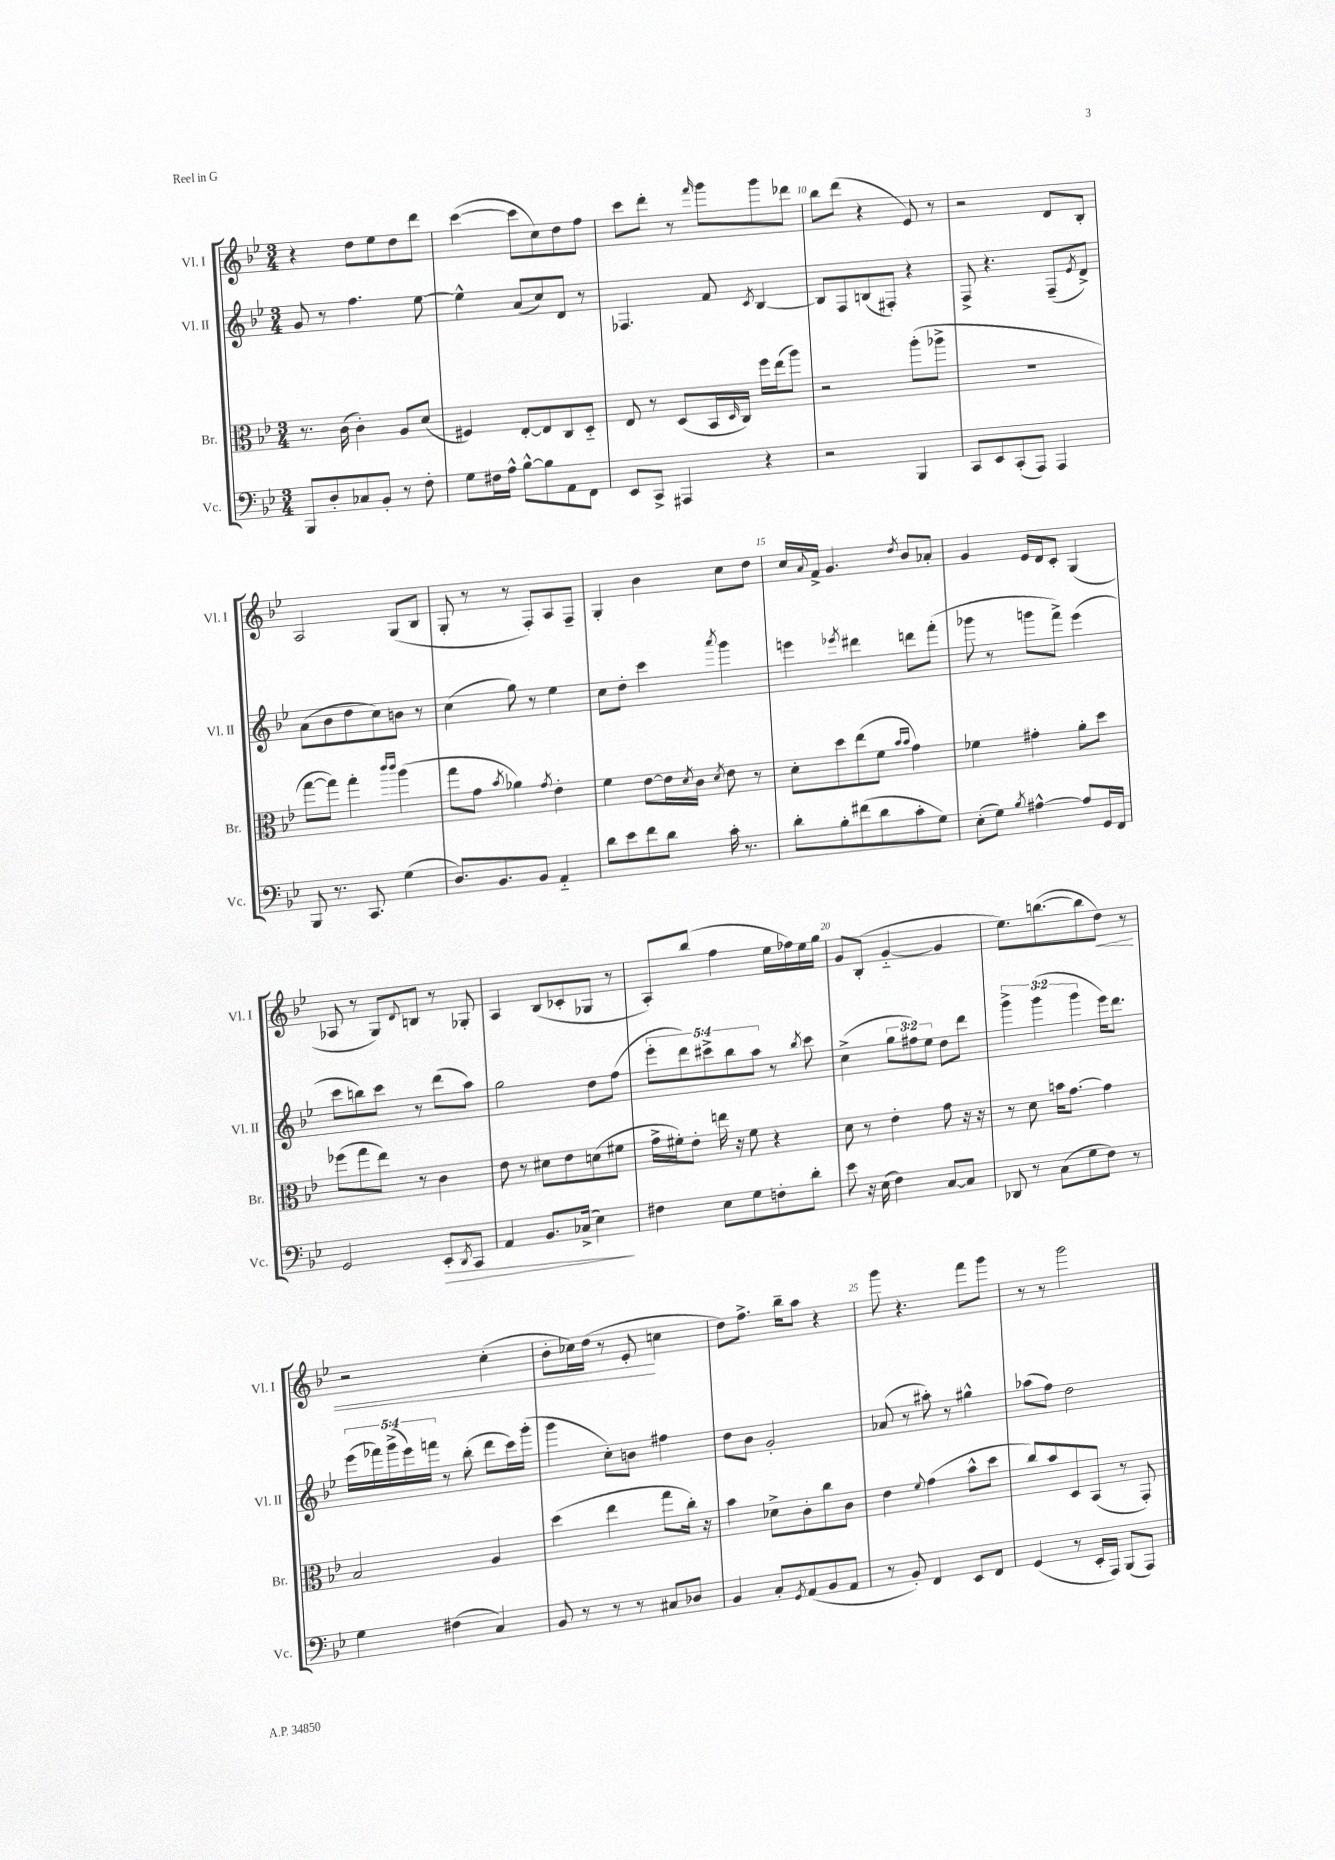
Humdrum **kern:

**kern	**dynam	**kern	**kern	**kern	**dynam
*part4	*part4	*part3	*part2	*part1	*part1
*staff4	*staff4	*staff3	*staff2	*staff1	*staff1
*I"Vc.	*	*I"Br.	*I"Vl. II	*I"Vl. I	*
*I'Vc.	*	*I'Br.	*I'Vl. II	*I'Vl. I	*
*clefF4	*	*clefC3	*clefG2	*clefG2	*
*k[b-e-]	*	*k[b-e-]	*k[b-e-]	*k[b-e-]	*
*M3/4	*	*M3/4	*M3/4	*M3/4	*
=7	=7	=7	=7	=7	=7
8BBB-/L	.	8.r	8g/	4r	.
8D'/	.	.	8r	.	.
.	.	(16c\	.	.	.
8C-X/	.	4c'\)	4.ff\	8dd\L	.
8BB-'/J	.	.	.	8ee-\	.
8r	.	8A/L	.	8dd\	.
8F'\	.	(8d/J	[8ee-\	8ddd\J	.
=8	=8	=8	=8	=8	=8
8G\L	.	4F#X/)	4ee-^^\]	([4ccc\	.
16F#X\L	.	.	.	.	.
16A^^\JJ	.	.	.	.	.
[8B-^^\L	.	[8E-'/L	(8a/L	8ccc\L]	.
8B-\]	.	8E-/]	8cc/)	8cc\)	.
8AA\	.	8C/	8d/J	8dd\	.
8FF\J	.	8D/J	8r	8ff\J	.
=9	=9	=9	=9	=9	=9
8EE-/L	.	8E-/	4.F-X/	8ccc\L	.
8CC^/J	.	8r	.	8ddd'\J	.
4AAA#X/	.	(8D/L	.	8r	.
.	.	.	.	16qqfff/	.
.	.	16BB-/L	8f/	8ggg\L	.
.	.	16qqD/	.	.	.
.	.	16C/JJ)	.	.	.
.	.	.	8qc/	.	.
4r	.	16ff\LL	[4B-/	8ggg\	.
.	.	(16ee-\J	.	.	.
.	.	8aa\J)	.	8ddd-X\J	.
=10	=10	=10	=10	=10	=10
2r	.	2r	8B-/L]	8bb-\L	.
.	.	.	8F/	(8ddd\J	.
.	.	.	(8Bn/	4r	.
.	.	.	8F#X'/J)	.	.
4BBB-/	.	(8aa'\L	4r	8e-/)	.
.	.	8aa-X^\J	.	8r	.
=11	=11	=11	=11	=11	=11
8CC/L	.	2.r	8F^/	2r	.
8EE-/	.	.	4.r	.	.
(8CC'/	.	.	.	.	.
8AAA/J)	.	.	.	.	.
4AAA/	.	.	(8F~/L	8d/L	.
.	.	.	8qe-/	.	.
.	.	.	8d^/J)	8B-'/J	.
!!LO:LB:g=z
=12	=12	=12	=12	=12	=12
8BBB-/	.	[8gg\L	(8a\L	2A/	.
8.r	.	8gg\J])	8b-\	.	.
.	.	4gg'\	8dd\	.	.
8.CC/	.	.	.	.	.
.	.	.	8cc\)	.	.
.	.	16qqccc/LL	.	.	.
.	.	16qqccc/JJ	.	.	.
(4G\	.	(4aa\	8bn\J	(8G/L	.
.	.	.	8r	8B-/J	.
=13	=13	=13	=13	=13	=13
8.D/L)	.	8gg\L	(4cc\	8G'/	.
.	.	8g\J	.	8r	.
8.BB-/	.	.	.	.	.
.	.	8qb-/	.	.	.
.	.	4a-X\)	8gg\)	8r	.
8BB-/J	.	.	8r	8F'/L)	.
.	.	8qg/	.	.	.
4AA/	.	4e-'\	4ee-\	8A/	.
.	.	.	.	8F~/J	.
=14	=14	=14	=14	=14	=14
8d\L	.	4f\	8cc\L	4G'/	.
8e-\	.	.	8dd'\J	.	.
8f\	.	[8e-\L	4ccc\	4b-\	.
8d\J	.	16e-\L]	.	.	.
.	.	8qd/	.	.	.
.	.	16c\JJ	.	.	.
.	.	8qd/	8qaaa/	.	.
16c'\	.	8e-\	4ggg\	8cc\L	.
8.r	.	.	.	.	.
.	.	8r	.	8dd\J	.
=15	=15	=15	=15	=15	=15
8d'\L	.	8d'\L	4eeen\	16cc/LL	.
.	.	.	.	8qqa/	.
.	.	.	.	16f^/JJ	.
8B-'\	.	8dd\	.	4.g/	.
.	.	.	8qeee-X/	.	.
(8f#X\	.	(8ee-\	4ddd#X\	.	.
8d\	.	8f\J	.	.	.
.	.	16qqb-/LL	.	.	.
.	.	16qqb-/JJ	.	8qdd/	.
8c'\	.	4g\)	8dddn\L	8b-/L	.
8G\J)	.	.	(8fff'\J	8a-X'/J	.
=16	=16	=16	=16	=16	=16
(8E-'\L	.	4f-X\	8ggg-X\	4g/	.
8G\J)	.	.	8r	.	.
8qB-/	.	.	.	.	.
[4A#X^^\	.	4g#X'\	8gggn\L	16e-/LL	.
.	.	.	.	16d/J	.
.	.	.	8fff^\J)	8c'/J	.
8A#/L]	.	8a'\L	(4eee-\	(4G/	.
16GG/L	.	8dd\J	.	.	.
16FF/JJ	.	.	.	.	.
!!LO:LB:g=z
=17	=17	=17	=17	=17	=17
2GG/	.	(8ff-X\L	8ccc\L	8A-X/	.
.	.	8gg\	8bbn\)	8r	.
.	.	8ee-\J)	8ccc\J	8G/L)	.
.	.	.	.	8qqd/	.
.	.	8r	8r	8Bn/J	.
!	!LO:HP:b	!	!	!	!
8EE-'/L	>	4c\	(8ddd\L	8r	.
8qDD/	.	.	.	.	.
8CC/J	.	.	8aa\J)	8G-X'/	.
=18	=18	=18	=18	=18	=18
4AA/	.	8e-\	2gg\	4A/	.
.	.	8r	.	.	.
8.BB-/L	.	8d#X\L	.	(8B-/L	.
.	.	8e-\	.	8c-X'/	.
(16C-X^/Jk	.	.	.	.	.
4E-\)	.	(8dn\	8dd\L	8G-X/J	.
.	.	8f#X\J	(8ff\J	8r	.
.	]	.	.	.	.
=19	=19	=19	=19	=19	=19
4F#X\	.	16g^\LL	10eee-'\L	8A'/L)	.
.	.	16f#X'\J)	.	.	.
.	.	.	10ddd\)	.	.
.	.	8e-'\J	.	(8bb-/J	.
.	.	.	10ccc#X^\	.	.
8E-\L	.	16een\	.	4ff\	.
.	.	.	10bb-\	.	.
.	.	16r	.	.	.
8G\	.	8f#\	.	.	.
.	.	.	10aa\J	.	.
8Fn'\	.	4r	8r	16ee-\LL	.
.	.	.	.	16ff-X\)	.
.	.	.	8qbb-/	.	.
8d'\J	.	.	8ccc#\	16ee-\	.
.	.	.	.	16gg\JJ	.
=20	=20	=20	=20	=20	=20
8e-\	.	8d\	(4cc^\	8g/L	.
16r	.	8r	.	(8B-'/J	.
(16E-\	.	.	.	.	.
4F\)	.	4e-'\	12gg\L	[4g/	.
.	.	.	12ff#X\)	.	.
.	.	.	12ee-\J	.	.
[8C/L	.	8g\	8dd\L	4g/]	.
8C/J]	.	16r	8ddd\J	.	.
.	.	16r	.	.	.
=21	=21	=21	=21	=21	=21
8DD-X/	.	8r	6ggg^\	8.ee-\L)	.
8r	.	8d\	.	.	.
.	.	.	(6ggg\	.	.
.	.	.	.	([8.bbn\	.
(8C\L	.	16bn\KL	.	.	.
.	.	[8.g\J	.	.	.
.	.	.	6ggg\	.	.
8G\	.	.	.	8bb\]	.
!	!	!	!	!	!LO:HP:b
8F\J)	.	4g\]	16eee-\KL)	8dd\J)	<
.	.	.	8.ddd\J	.	.
8r	.	.	.	8r	.
!!LO:LB:g=z
=22	=22	=22	=22	=22	=22
4G\	.	2B-/	(20eee-\LL	2r	.
.	.	.	20fff-X\)	.	.
.	.	.	(20ggg^\	.	.
.	.	.	20eee-\)	.	.
.	.	.	20fffn\JJ	.	.
(4F#X\	.	.	8r	.	.
.	.	.	(8bb-'\	.	.
4C/)	.	4A/	8ddd\L	(4cc'\	.
.	.	.	16ccc\L)	.	.
.	.	.	(16ggg'\JJ	.	.
=23	=23	=23	=23	=23	=23
8BB-/	.	(4dd\	4ggg\	8b-'\L	.
8r	.	.	.	16cc-X\L)	.
.	.	.	.	(16dd\JJ	.
8r	.	4ee-\	8cc'\L)	8r	.
8r	.	.	8bn\J	8e-'/	.
8C#X/L	.	8gg\L	4ff#X\	4ccn\	[
8D-X/J	.	16cc'\Jk)	.	.	.
.	.	16r	.	.	.
=24	=24	=24	=24	=24	=24
4BB-/	.	4b-\	8dd\L	8dd\L)	.
.	.	.	8b-\J	8.ff^\J	.
8C'/L	.	8d-X^\L	2g'/	.	.
.	.	.	.	16bb-~\KL	.
8qGG/	.	.	.	.	.
(8AA/	.	8c'\	.	8aa\J	.
8BB-/	.	8cc\	.	4r	.
8AA/J	.	8c\J	.	.	.
=25	=25	=25	=25	=25	=25
8r	.	4e-\	(8a-X/	8ggg\	.
8BB-'/)	.	.	8r	4.r	.
.	.	8qqf/	.	.	.
4FF/	.	(4g\	8aa#X'\)	.	.
.	.	.	8r	.	.
8EE-/L	.	8b-^^\L	4gg#X^^\	8fff\L	.
8FF/J	.	8dd\J	.	8ggg\J	.
=26	=26	=26	=26	=26	=26
(4GG/	.	8cc/L)	(8aa-X\L	8r	.
.	.	8b-/	8ff\J)	8r	.
8r	.	8D/	2dd\	2ggg\	.
16EE-'/LL	.	(8BB-/J	.	.	.
16AAA/JJ)	.	.	.	.	.
(8BBB-/L	.	8r	.	.	.
8AAA/J)	.	8GG'/)	.	.	.
==	==	==	==	==	==
*-	*-	*-	*-	*-	*-
